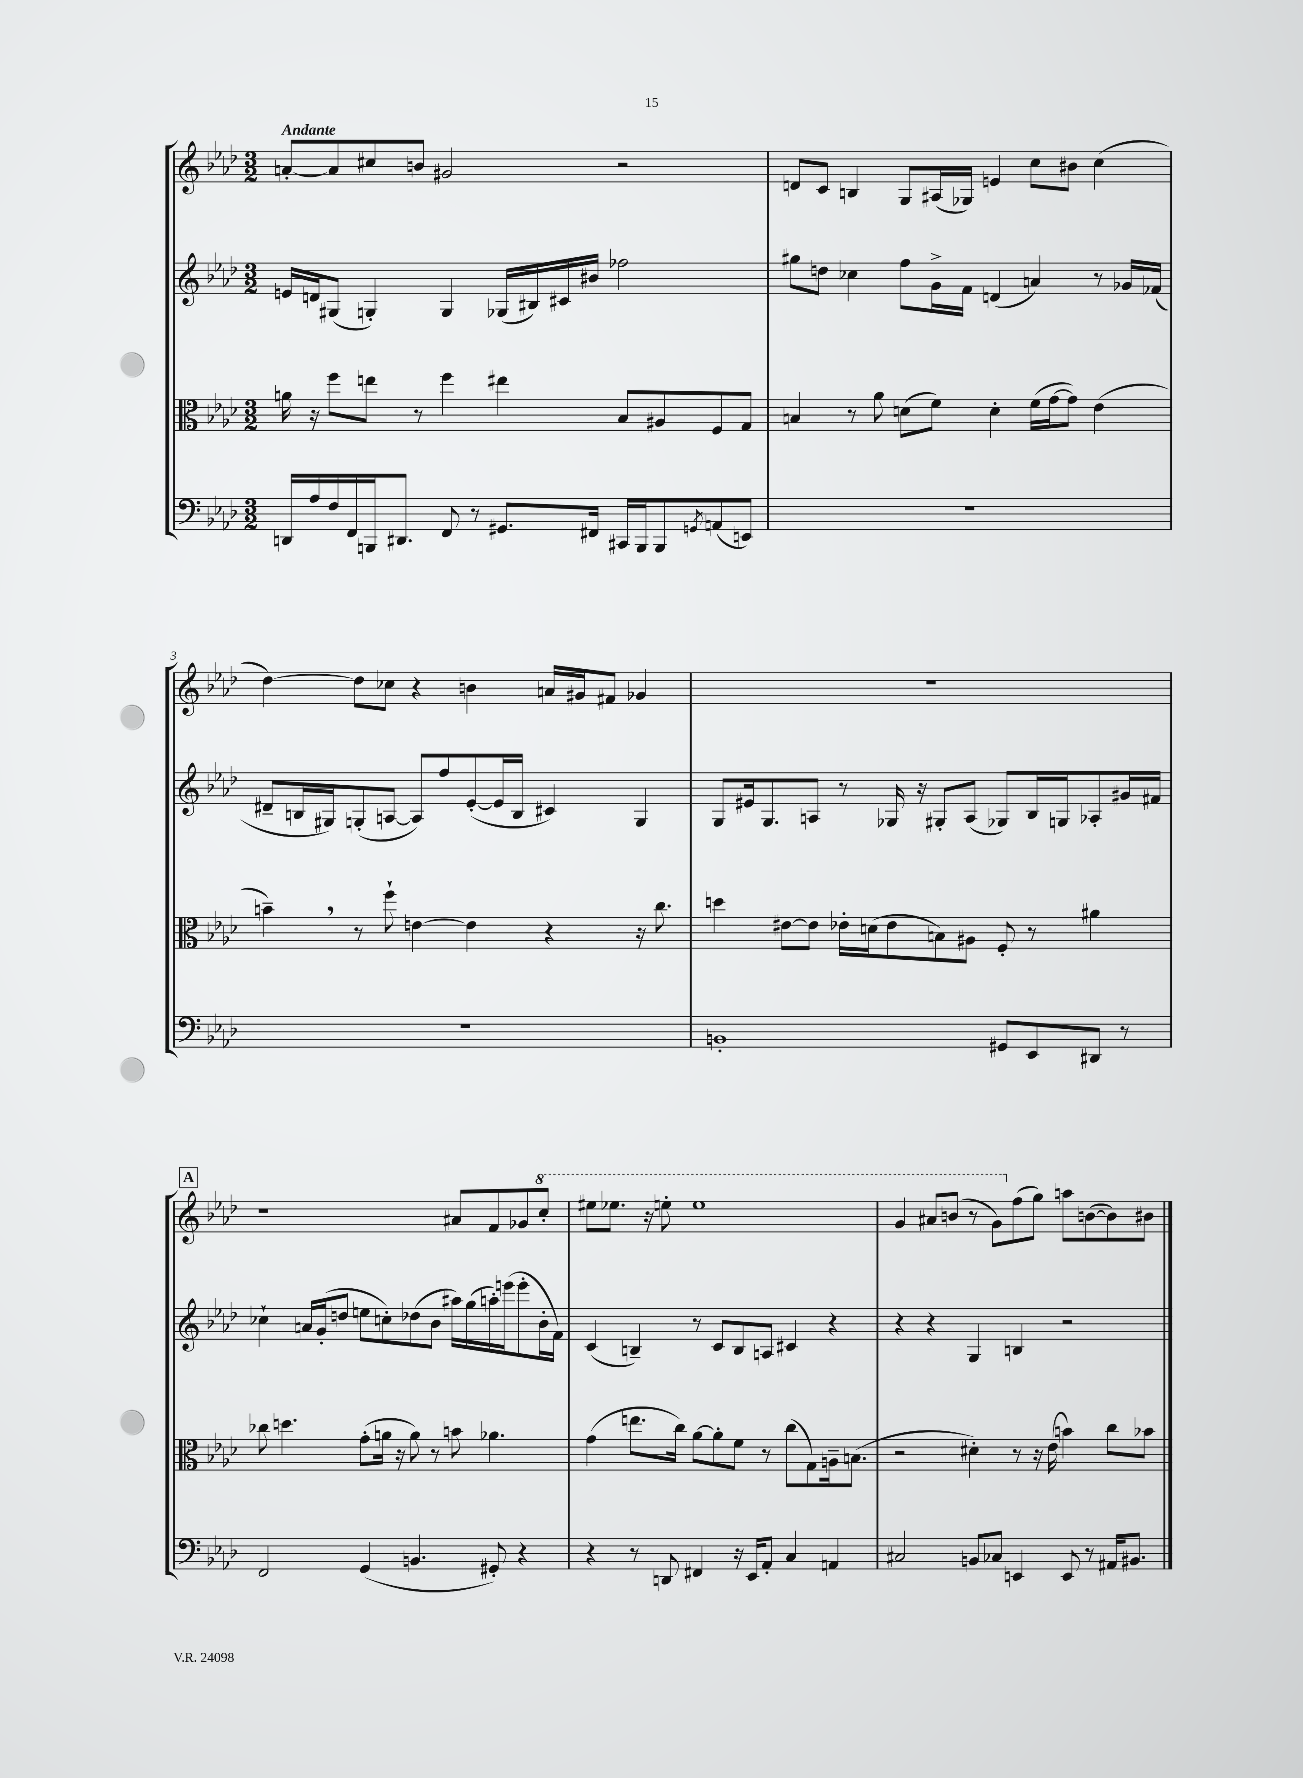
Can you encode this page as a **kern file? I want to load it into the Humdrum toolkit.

**kern	**kern	**kern	**kern
*staff4	*staff3	*staff2	*staff1
*clefF4	*clefC3	*clefG2	*clefG2
*k[b-e-a-d-]	*k[b-e-a-d-]	*k[b-e-a-d-]	*k[b-e-a-d-]
*M3/2	*M3/2	*M3/2	*M3/2
16DD	16a	16e	[8a'
16A-	16r	16d	.
16F	8ff	(8G#	8a]
16FF	.	.	.
16BBB	8ee	4G')	8cc#
8.DD#	.	.	.
.	8r	.	8b
8FF	4ff	4G	2g#
8r	.	.	.
8.GG#	4ee#	(16G-	.
.	.	16B#)	.
.	.	16c#	.
16FF#	.	16b#	.
16CC#	8B-	2ff-	2r
16BBB	.	.	.
8BBB	8A#	.	.
8qGG	.	.	.
(8AA	8F	.	.
8EE)	8G	.	.
=	=	=	=
1.r	4B	8gg#	8d
.	.	8dd	8c
.	8r	4cc-	4B
.	8a-	.	.
.	(8d	8ff	8G
.	8f)	16g^	(16A#
.	.	16f	16G-)
.	4d'	(4d	4e
.	(16f	4a)	8cc
.	[16g	.	.
.	8g])	.	8b#
.	(4e-	8r	(4cc
.	.	16g-	.
.	.	(16f-	.
=	=	=	=
1.r	4b~)	8d#~	[4dd-)
.	.	16B	.
.	.	16G#)	.
.	8r	(8G'	8dd-]
.	8ff`	[8A	8cc-
.	[4e	8A])	4r
.	.	8ff	.
.	4e]	([8e-'	4b
.	.	16e-]	.
.	.	16B	.
.	4r	4c#)	16a
.	.	.	16g#
.	.	.	8f#
.	16r	4G	4g-
.	8.cc	.	.
=	=	=	=
1BB'	4dd	8G	1.r
.	.	16e#	.
.	.	8.G	.
.	[8e#	.	.
.	8e#]	8A	.
.	16e-'	8r	.
.	(16d	.	.
.	8e-	16G-	.
.	.	16r	.
.	8B)	8G#'	.
.	8A#	(8A	.
8GG#	8F'	8G-)	.
8EE-	8r	16B-	.
.	.	16G	.
8DD#	4a#	8A-'	.
8r	.	16g#	.
.	.	16f#	.
=	=	=	=
2FF	8cc-	4cc-`	1r
.	4.dd	.	.
.	.	16a	.
.	.	(16g'	.
.	.	8dd	.
(4GG	(8g'	8ee	.
.	16a	8cc')	.
.	16r	.	.
4.BB	8a)	(8dd-	.
.	8r	8b-	.
.	8b	16aa#)	8a#
.	.	(16gg	.
8GG#')	4.a-	16aa')	8f
.	.	(16eee	.
4r	.	8eee'	8g-
.	.	16b-'	8ccc'
.	.	16f)	.
=	=	=	=
4r	(4g	(4c	8eee#
.	.	.	8.eee-
8r	8.ee	4B~)	.
.	.	.	16r
8DD	.	.	8eee'
.	16cc)	.	.
4FF#	[8a-	8r	1eee
.	8a-']	8c	.
16r	8f	8B	.
16EE-	.	.	.
8AA-'	8r	8A	.
4C	(8cc	4c#	.
.	8G)	.	.
4AA	16A~	4r	.
.	(8.B	.	.
=	=	=	=
2C#	2r	4r	4gg
.	.	4r	8aa#
.	.	.	(8bb
8BB	4d#')	4G	8r
8C-	.	.	8gg)
4EE	8r	4B	(8ff
.	16r	.	8gg)
.	(16e-	.	.
8EE	4b)	2r	8aa
8r	.	.	([8b
16AA#	8cc	.	8b])
8.BB#	.	.	.
.	8b-	.	8b#
==	==	==	==
*-	*-	*-	*-
